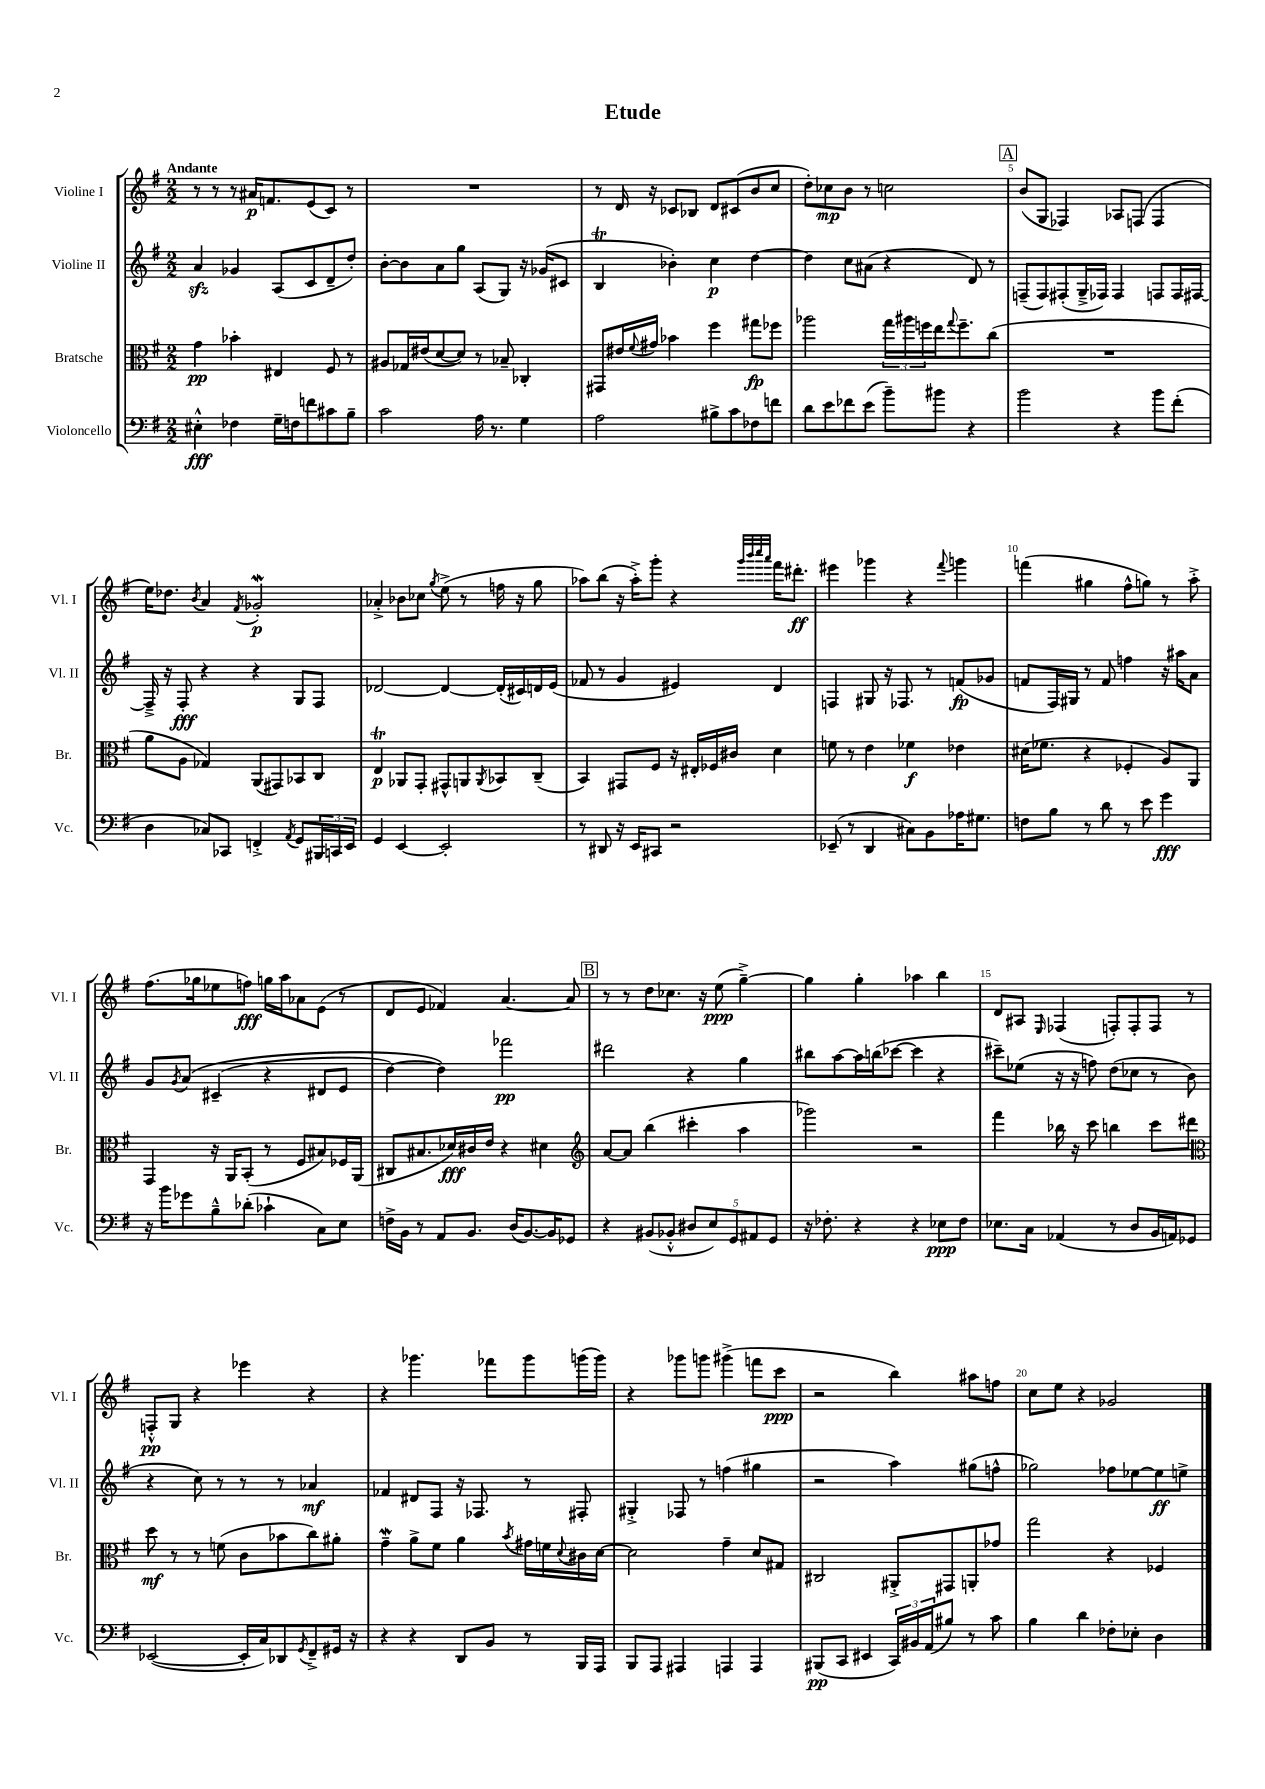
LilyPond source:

\header { title = "Etude" }
<<
\new StaffGroup <<
\new Staff = "s0" \with { instrumentName = "Violine I" shortInstrumentName = "Vl. I" } {
    \clef treble \key g \major \numericTimeSignature \time 2/2 \tempo "Andante"
    r8 r8 r8 ais'16\p f'8. e'8( c'8) r8 |
    R1 |
    r8 d'16 r16 ces'8 bes8 d'8 cis'8( b'8 c''8 |
    d''8-.) ces''8\mp b'8 r8 c''2 |
    \mark \markup { \box "A" } b'8( g8 fes4) aes8 f8( f4 |
    e''16) des''8. \acciaccatura { b'8 } a'4 \acciaccatura { fis'8 } ges'2-.\mordent\p |
    aes'4-.-> bes'8 ces''8 \acciaccatura { g''8 } e''8->( r8 f''16 r16 g''8 |
    aes''8) b''8( r16 aes''16-.->) g'''8-. r4 \grace { g'''32 b'''32 c''''32 a'''32 } fis'''16 dis'''8.-.\ff |
    eis'''4 ges'''4 r4 \appoggiatura { fis'''8 } g'''4 |
    f'''4( gis''4 fis''8-^ g''8) r8 a''8-.-> |
    fis''8.( ges''16 ees''8 f''8\fff) g''16 a''16 aes'8 e'8( r8 |
    d'8 e'8 fes'4) a'4.~ a'8 |
    \mark \markup { \box "B" } r8 r8 d''8 ces''8. r16 e''8\ppp( g''4~--->) |
    g''4 g''4-. aes''4 b''4 |
    d'8 ais8 \grace { e16 } fes4( f8-.) f8-. f8 r8 |
    f8-.-^\pp g8 r4 ees'''4 r4 |
    r4 ges'''4. fes'''8 ges'''8 g'''16( g'''16) |
    r4 ges'''8 g'''8 gis'''4->( f'''8 c'''8\ppp |
    r2 b''4) ais''8 f''8 |
    c''8 e''8 r4 ges'2 \bar "|." |
}
\new Staff = "s1" \with { instrumentName = "Violine II" shortInstrumentName = "Vl. II" } {
    \clef treble \key g \major \numericTimeSignature \time 2/2
    a'4\sfz ges'4 a8( c'8 d'8-- d''8-.) |
    b'8~-. b'8 a'8 g''8 a8( g8) r16 ges'16( cis'8 |
    b4\trill bes'4-.) c''4\p d''4~ |
    d''4 c''8 ais'8( r4 d'8) r8 |
    \mark \markup { \box "A" } f8--( f8) fis8-.( g16---> fes16) fes4 f8 f16 fis16~ |
    fis16---> r16 fis8-.\fff r4 r4 g8 fis8 |
    des'2~ des'4~ des'16-.( cis'16) d'16 e'16( |
    fes'8 r8 g'4 eis'4) d'4 |
    f4 gis8 r16 fes8. r8 f'8\fp( ges'8 |
    f'8 fis16) gis16 r8 f'8 f''4 r16 ais''16 a'8 |
    g'8 \acciaccatura { g'8 } a'8\( cis'4--( r4 dis'8 e'8 |
    d''4~) d''4\) fes'''2\pp |
    \mark \markup { \box "B" } dis'''2 r4 g''4 |
    bis''8 a''8~ a''16 b''16( ces'''8~ ces'''4 r4 |
    cis'''8--) ees''8( r16 r16 f''8) d''8( ces''8 r8 b'8 |
    r4 c''8) r8 r8 r8 aes'4\mf |
    fes'4 dis'8 fis8 r16 fes8. r8 fis8-. |
    gis4-.-> fes8 r8 f''4( gis''4 |
    r2 a''4) gis''8( f''8-^ |
    ges''2) fes''8 ees''8~ ees''8\ff e''8-> \bar "|." |
}
\new Staff = "s2" \with { instrumentName = "Bratsche" shortInstrumentName = "Br." } {
    \clef alto \key g \major \numericTimeSignature \time 2/2
    g'4\pp bes'4-. eis4 fis8 r8 |
    ais8 ges16 eis'16( d'8~ d'8) r8 bes8-- ces4-. |
    gis,8 eis'16 \appoggiatura { fis'8 } gis'16 bes'4 fis''4 gis''8\fp fes''8 |
    aes''2 \tuplet 3/2 { g''16 ais''16 f''16 } e''16 \appoggiatura { g''8 } f''8.-- c''8( |
    \mark \markup { \box "A" } R1 |
    a'8 a8 ges4) a,8( gis,8) bes,8 c8 |
    e4\trill\p aes,8 g,8-. gis,8-^ a,8 \acciaccatura { a,8 } bes,8 c8--( |
    b,4) gis,8 fis8 r16 eis16-. fes16 cis'16 d'4 |
    f'8 r8 e'4 fes'4\f ees'4 |
    dis'16( fes'8. r4 fes4-. a8) a,8 |
    g,4 r16 a,16 b,8-.( r8 fis8 bis8) fes16 a,16( |
    cis8 bis8. des'16\fff) cis'16 e'16 r4 dis'4 |
    \mark \markup { \box "B" } \clef treble a'8~ a'8 b''4( cis'''4-. a''4 |
    ges'''2) r2 |
    fis'''4 bes''16 r16 c'''8 b''4 c'''8 dis'''8 |
    \clef alto d''8\mf r8 r8 f'8( c'8 bes'8 c''8) ais'8-. |
    g'4--\mordent a'8-> fis'8 a'4 \acciaccatura { b'8 } gis'16 f'16 \appoggiatura { d'8 } cis'16 d'16~ |
    d'2 g'4-- d'8 gis8 |
    cis2 ais,8-.-> gis,8 a,8-. ges'8 |
    g''2 r4 fes4 \bar "|." |
}
\new Staff = "s3" \with { instrumentName = "Violoncello" shortInstrumentName = "Vc." } {
    \clef bass \key g \major \numericTimeSignature \time 2/2
    eis4-.-^\fff fes4 g16-- f16 f'8 cis'8 b8-- |
    c'2 a16 r8. g4 |
    a2 bis8-> c'8 fes8 f'8 |
    d'8 e'8 fes'8 e'8( b'8--) bis'8 r4 |
    \mark \markup { \box "A" } b'2 r4 b'8 fis'8-.( |
    d4 ces8) ces,8 f,4-.-> \acciaccatura { a,8 } g,8 \tuplet 3/2 { bis,,16 c,16 e,16 } |
    g,4 e,4~ e,2-. |
    r8 dis,8 r16 e,16 cis,8 r2 |
    ees,8--( r8 d,4 cis8) b,8 aes16 gis8. |
    f8 b8 r8 d'8 r8 e'8 g'4\fff |
    r16 b'16 ges'8 b8---^ des'8-.( ces'4-! c8) e8 |
    f16-> b,16 r8 a,8 b,8. d16( b,8.~) b,16 ges,8 |
    \mark \markup { \box "B" } r4 bis,8( bes,8-.-^ \tuplet 5/4 { dis8 e8) g,8 ais,8 g,8 } |
    r16 fes8.-. r4 r4 ees8\ppp fes8 |
    ees8. c16 aes,4( r8 d8 b,16 a,16) ges,8 |
    ees,2~( ees,16-. c16) des,8 \acciaccatura { g,8 } fis,8---> gis,16 r16 |
    r4 r4 d,8 b,8 r8 b,,16 a,,16 |
    b,,8 a,,8 ais,,4 a,,4 a,,4 |
    bis,,8\pp( c,8 eis,4 \tuplet 3/2 { c,16) bis,16 a,16( } bis8) r8 c'8 |
    b4 d'4 fes8-. ees8-. d4 \bar "|." |
}
>>
>>
\layout { \context { \Score \override BarNumber.break-visibility = ##(#f #t #t) barNumberVisibility = #(every-nth-bar-number-visible 5) } }
